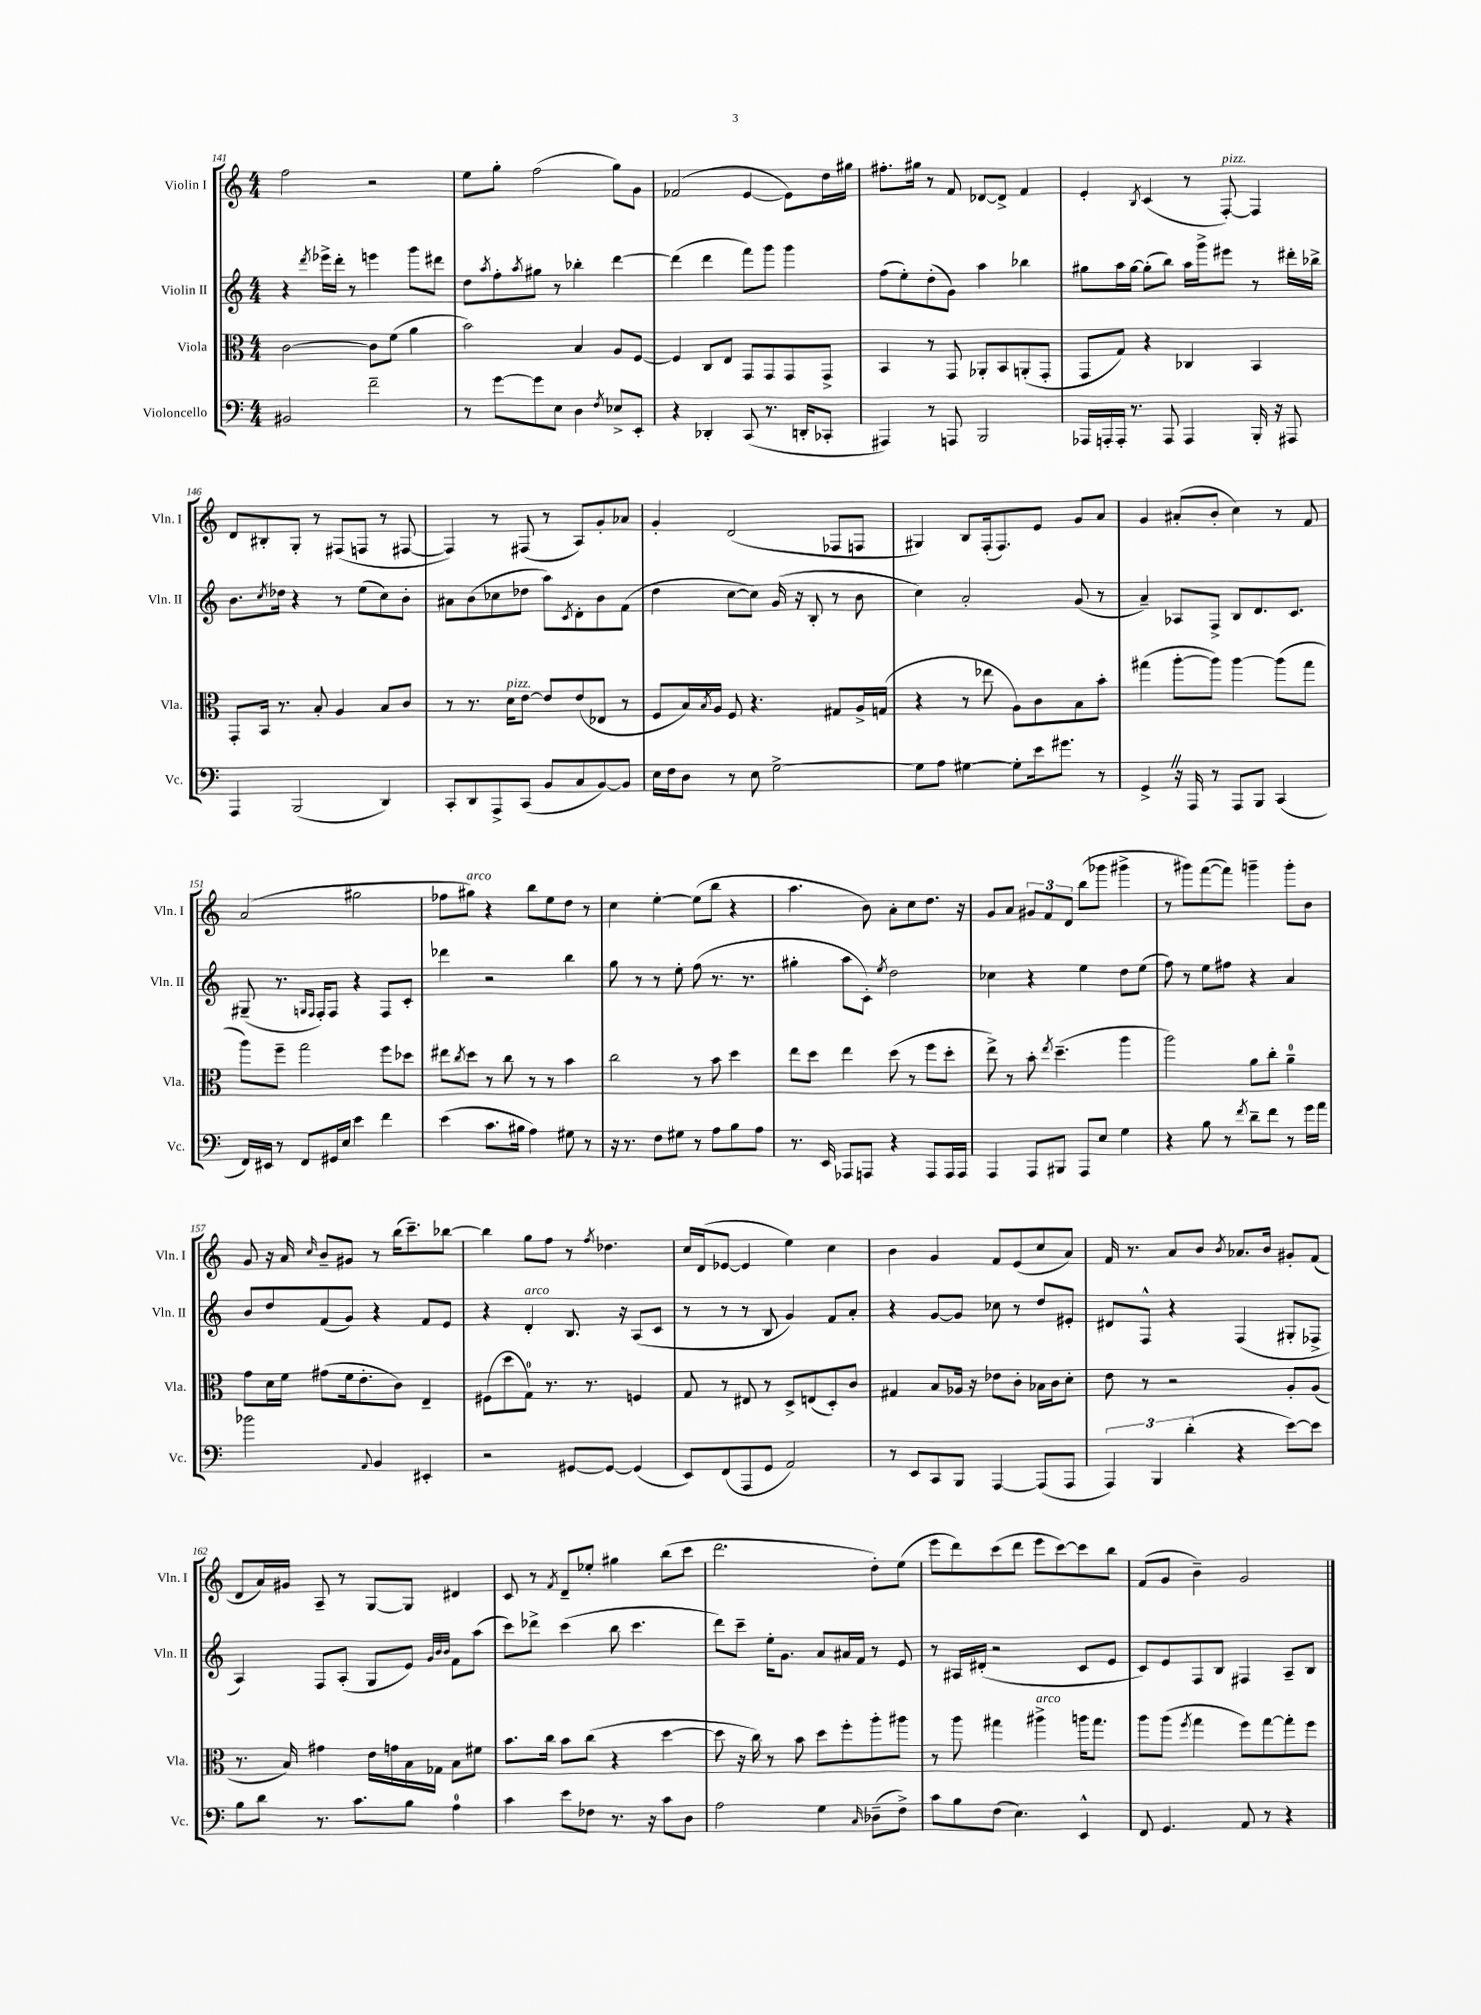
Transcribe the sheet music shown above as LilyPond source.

<<
\new StaffGroup <<
\new Staff = "s0" \with { instrumentName = "Violin I" shortInstrumentName = "Vln. I" } {
    \clef treble \key c \major \numericTimeSignature \time 4/4
    f''2 r2 |
    e''8 g''8-. f''2( g''8) g'8 |
    fes'2( e'4~ e'8) d''16 gis''16 |
    fis''8.-. gis''16 r8 f'8 des'8~ des'8-> f'4 |
    e'4-. \acciaccatura { b8 } c'4( r8 f8~-.^\markup { \italic "pizz." }) f4 |
    d'8 bis8-. g8-. r8 fis8( f8 r8 fis8~ |
    fis4) r8 fis8( r8 a8) g'8-. aes'8 |
    g'4-. d'2( fes8 f8 |
    gis4) b8 f16-.( f8.) e'8 g'8 a'8 |
    g'4 ais'8-.( b'8-. c''4) r8 f'8 |
    a'2( gis''2 |
    fes''8 gis''8^\markup { \italic "arco" }) r4 b''8 e''8 d''8 r8 |
    c''4 e''4~-. e''8( b''8 r4 |
    a''4. b'8) a'8-. c''8 d''8. r16 |
    g'8 a'8 \tuplet 3/2 { gis'8 f'8 d'8 } b''8( ges'''8 gis'''4-> |
    r8 gis'''8) f'''8~( f'''8) g'''4-- g'''8-. b'8 |
    g'8 r16 a'16 \grace { c''16 } b'8-- gis'8 r8 b''16( c'''8.--) bes''8~ |
    bes''4 g''8 f''8 r8 \acciaccatura { f''8 } des''4. |
    c''16 d'16( ees'8~ ees'4 e''4) c''4 |
    b'4 g'4 f'8 e'8( c''8 a'8) |
    f'16 r8. a'8 b'8 \acciaccatura { b'8 } aes'8. b'16 gis'8-. f'8( |
    d'8 a'16) gis'16 a8-- r8 g8~ g8 dis'4 |
    c'8 r8 \acciaccatura { f'8 } d'8-- ees''8-. gis''4 b''8( c'''8 |
    d'''2. d''8-.) e''8( |
    e'''8 d'''8) c'''8( d'''8 e'''8 c'''8~) c'''8 b''8 |
    f'8( g'8 b'4--) g'2 \bar "|." |
}
\new Staff = "s1" \with { instrumentName = "Violin II" shortInstrumentName = "Vln. II" } {
    \clef treble \key c \major \numericTimeSignature \time 4/4
    r4 \acciaccatura { d'''8 } ees'''16-> d'''16-. r8 e'''4 g'''8 dis'''8 |
    d''8 \acciaccatura { a''8 } f''8-. \acciaccatura { a''8 } gis''8 r8 bes''4-. d'''4~ |
    d'''4( d'''4 f'''8) g'''8 g'''4 |
    f''8( e''8-.) d''8-.( g'8) a''4 bes''4 |
    gis''8 a''16 gis''16~ gis''8-.( b''8) a''16 g'''16-> eis'''8 r8 dis'''16-. bes''16-> |
    b'8. \acciaccatura { c''8 } des''16 r4 r8 e''8( c''8) b'8-. |
    ais'8 b'8( ces''8 des''8 a''8) \acciaccatura { c'8 } d'8-. b'8 f'8( |
    d''4 c''8~ c''8) g'16( r16 b8-. r8 b'8 |
    c''4) a'2-. g'8( r8 |
    a'4--) aes8 f8-> b8 d'8. c'8. |
    gis8--( r8. \grace { g16 f16 } f16-.) f8 r4 f8 c'8-. |
    des'''4 r2 b''4 |
    g''8 r8 r8 e''8-. f''8( r8. r8. |
    gis''4-. a''8 c'8-.) \acciaccatura { e''8 } d''2 |
    ces''4 r4 e''4 d''8 e''8( |
    f''8) r8 e''8 fis''8 r4 a'4 |
    b'8 d''8 f'8( g'8) r4 f'8 e'8 |
    r4 d'4-.^\markup { \italic "arco" } b8. r16 a8( c'8 |
    r8 r8 r8 b8 g'4) f'8 a'8-. |
    r4 g'8~ g'8 ces''8 r8 d''8 eis'8-. |
    dis'8 f8-^ r4 f4( gis8-. fes8-> |
    a4) f8 a8-.( g8 e'8) \grace { g'32 b'32 b'32 } f'8 a''8( |
    c'''8) des'''8-> c'''4( b''8 c'''4. |
    d'''8) c'''8-- e''16-. g'8. a'8 ais'16 f'16 r8 e'8 |
    r8 ais16 dis'16-.( r2 c'8 e'8 |
    c'8) e'8 f8 b8 fis4 a8-- b8 \bar "|." |
}
\new Staff = "s2" \with { instrumentName = "Viola" shortInstrumentName = "Vla." } {
    \clef alto \key c \major \numericTimeSignature \time 4/4
    c'2~ c'8 f'8( a'4 |
    b'2) b4 a8 f8~ |
    f4 c8 e8 g,8 g,8 g,8 g,8-> |
    b,4 r8 g,8 aes,8-. b,8 a,8-.( g,8-. |
    g,8 g8) r4 ces4 b,4 |
    g,8-. b,16 r8. b8-. a4 b8 c'8 |
    r8 r8. d'16^\markup { \italic "pizz." } e'8~ e'8 e'8( ees8 r8 |
    f8 b16) \acciaccatura { b8 } a16 f8 r4. gis8 a16-> g16( |
    r4 r8 ees''8 a8) c'8 b8 b'8-. |
    gis''4( a''8~-. a''8) a''4~ a''8( gis''8 |
    a''8) f''8-- g''2 f''8 des''8 |
    eis''8 \acciaccatura { c''8 } d''8 r8 c''8 r8 r8 b'4 |
    c''2 r8 b'8 d''4 |
    e''8 d''8 e''4 d''8( r8 f''8 d''8-. |
    e''8->) r8 b'8-. \acciaccatura { e''8 } d''4.--( a''4 |
    a''2) a'8 c''8-. a'4-0-- |
    g'8 d'16 f'16 gis'8( f'16 e'8.-. c'8) e4-- |
    fis8( d''8 g8-0) r8. r8. f4 |
    g8 r8 eis8 r8 d8-> e8( d8-.) c'8 |
    gis4 b8 aes16 r16 ees'8 c'8-. bes16 c'16 d'8-. |
    e'8 r8 r2 a8-. a8( |
    r8. b16) gis'4 e'16 g'16 b16 ges16 b8 fis'8 |
    b'8. c''16 b'8 c''8( r4 d''4~ |
    d''8 r16 c''16) r8 b'8 d''8 f''8-. a''8-. ais''8 |
    r8 a''8 gis''4 ais''4->^\markup { \italic "arco" } a''16 gis''8. |
    a''8 a''8( \acciaccatura { f''8 } g''4 f''8) g''8~ g''8-. f''8 \bar "|." |
}
\new Staff = "s3" \with { instrumentName = "Violoncello" shortInstrumentName = "Vc." } {
    \clef bass \key c \major \numericTimeSignature \time 4/4
    bis,2 f'2-- |
    r8 g'8~ g'8 e8 d4 \acciaccatura { f8 } ees8-> e,8-. |
    r4 des,4-. c,8( r8. d,16-. ces,8-. |
    ais,,4) r8 a,,8 b,,2 |
    aes,,16 a,,16-. a,,16-. r8. a,,8 a,,4 b,,16-. r16 ais,,8 |
    a,,4 b,,2( d,4) |
    c,8-. d,8 a,,8-> c,8( b,8 c8 b,8~) b,8 |
    e16 f16 d8 r8 e8 g2~-> |
    g8 a8 gis4~ gis8-. e'16 gis'8. r8 |
    g,4-> \once \override BreathingSign.text = \markup { \musicglyph "scripts.caesura.straight" } \breathe r16 a,,16 r8 a,,8 b,,8 c,4( |
    f,16) eis,16 r8 f,8 gis,16 e16 e'4 f'4 |
    e'4( c'8. bis16 a4) gis8 r8 |
    r16 r8. f8 gis8 r8 a8 b8 a8 |
    r8. e,16 aes,,8 a,,8 r4 a,,8 a,,16 a,,16 |
    a,,4 a,,8 bis,,8 a,,8 e8 g4 |
    r4 b8 r8 \acciaccatura { f'8 } d'8-- f'8 r8 g'16 a'16 |
    bes'2 \appoggiatura { a,8 } b,4 eis,4-. |
    r2 gis,8~ gis,8~ gis,4( |
    e,8) f,8( a,,8 g,8 a,2) |
    r8 e,8 c,8 b,,8 a,,4~ a,,8( a,,8 |
    \tuplet 3/2 { a,,4) b,,4 d'4-.( } r4 e'8~) e'8 |
    b8 d'8 r8. c'8. b8 a4-0 |
    c'4 e'8 fes8 r8. r16 c'8 d8 |
    a2 g4 \grace { c16 } des8--( f8->) |
    c'8 b8 f8( e4.) e,4-^ |
    f,8 g,4. a,8 r8 r4 \bar "|." |
}
>>
>>
\layout { \context { \Score currentBarNumber = #141 } }
